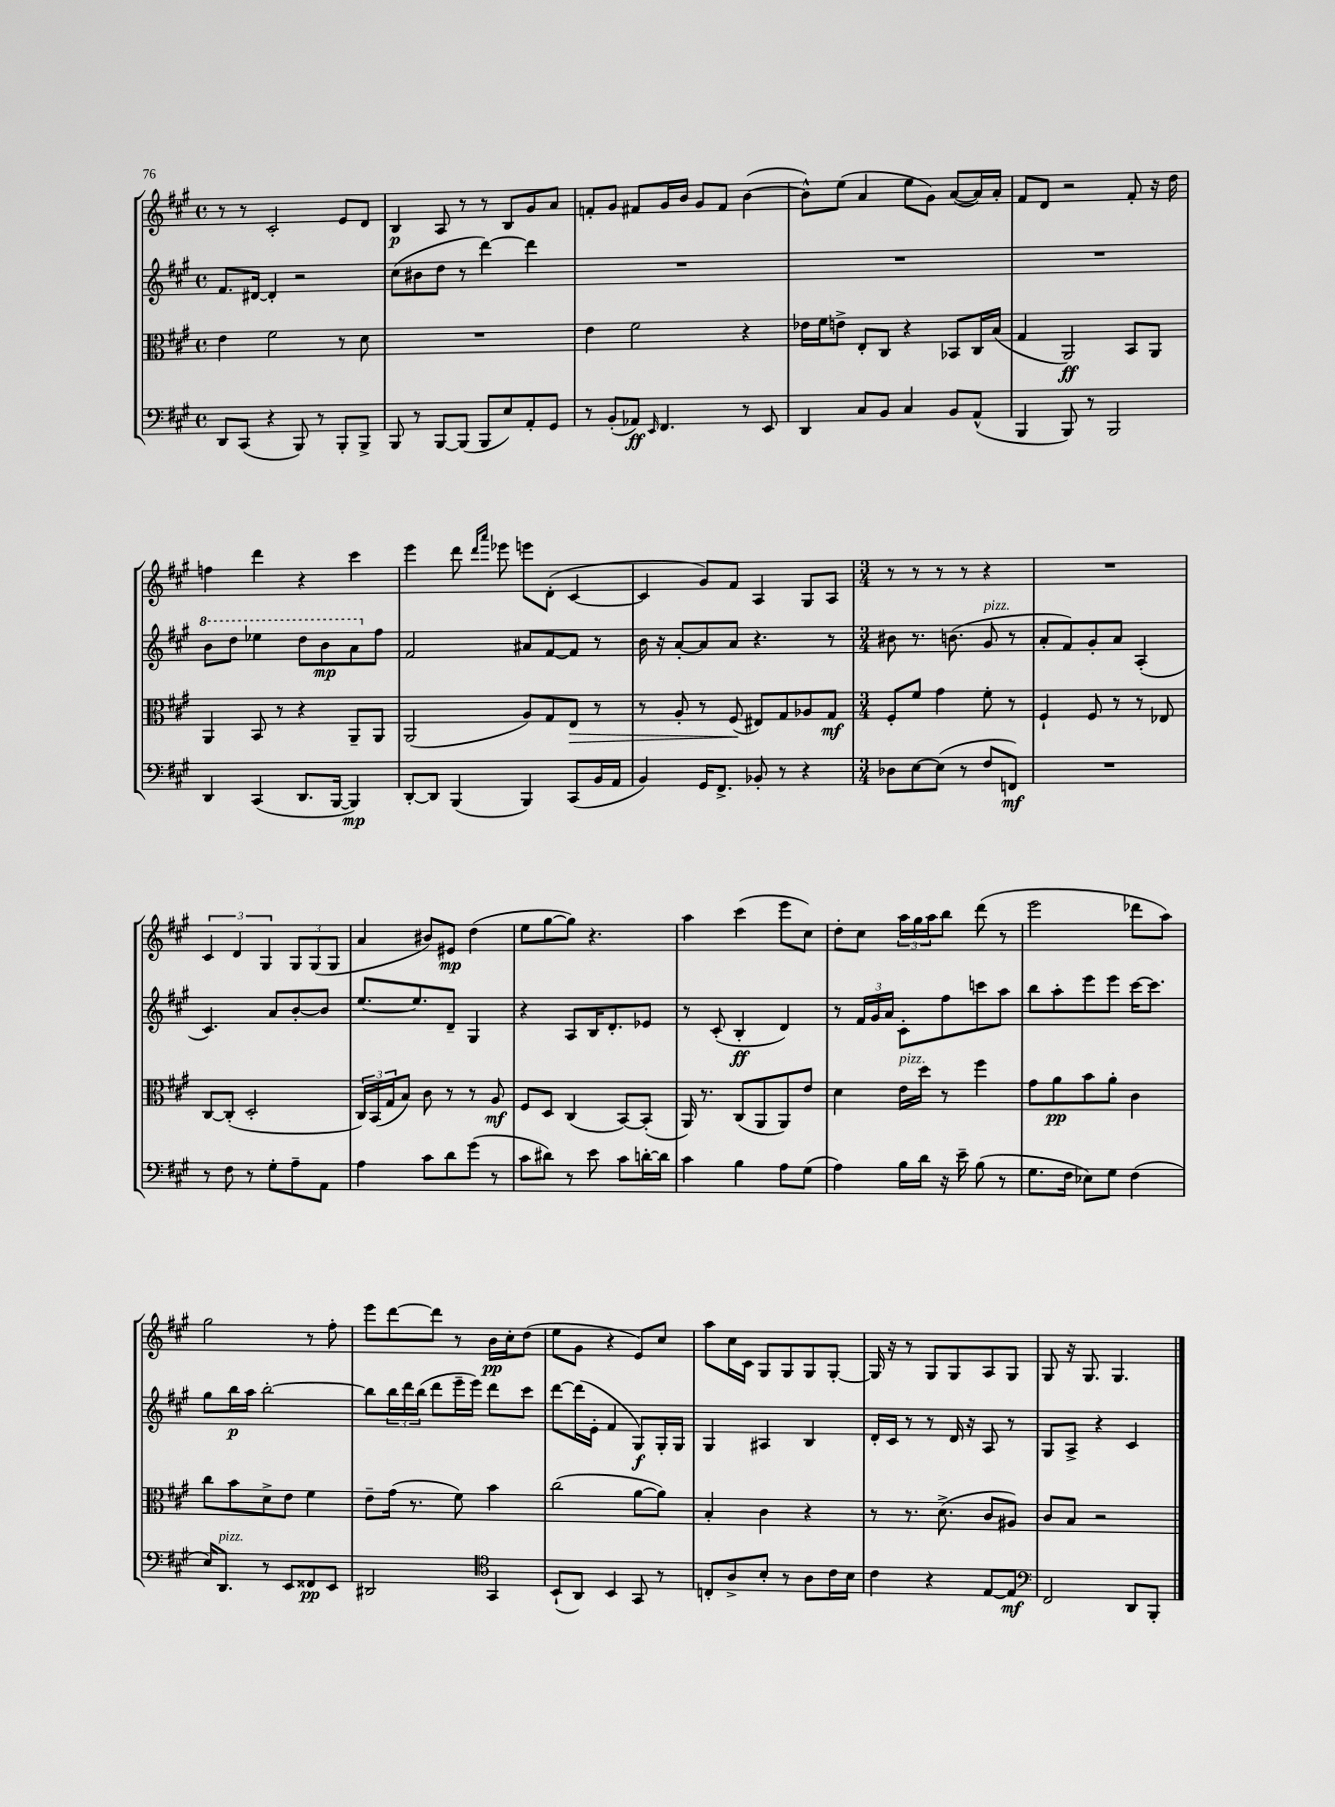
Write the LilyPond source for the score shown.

<<
\new StaffGroup <<
\new Staff = "s0" {
    \clef treble \key a \major \defaultTimeSignature \time 4/4
    r8 r8 cis'2-. e'8 d'8 |
    b4\p a8 r8 r8 b8 gis'8 a'8 |
    f'8-. gis'8 fis'8 gis'16 b'16 gis'8 fis'8 b'4~( |
    b'8-^) e''8( a'4 e''8 gis'8) a'8~( a'16) a'16-. |
    fis'8 d'8 r2 fis'8-. r16 d''16 |
    f''4 d'''4 r4 cis'''4 |
    e'''4 d'''8 \grace { d'''16 a'''16 } ees'''8 e'''8 d'8-.( cis'4~ |
    cis'4 gis'8) fis'8 a4 gis8 a8 |
    \numericTimeSignature \time 3/4 r8 r8 r8 r8 r4 |
    R2. |
    \tuplet 3/2 { cis'4 d'4 gis4 } \tuplet 3/2 { gis8 gis8( gis8 } |
    a'4 bis'8) eis'8\mp d''4( |
    e''8 gis''8~ gis''8) r4. |
    a''4 cis'''4( e'''8 cis''8) |
    d''8-. cis''8 \tuplet 3/2 { a''16 gis''16 a''16 } b''8 d'''8( r8 |
    e'''2 des'''8 a''8) |
    gis''2 r8 fis''8-. |
    e'''8 d'''8~ d'''8 r8 b'16\pp cis''16-. d''8( |
    e''8 gis'8 r4 e'8) cis''8 |
    a''8 cis''16 cis'16 gis8 gis8 gis8 gis8~-. |
    gis16 r16 r8 gis8 gis8 a8 gis8 |
    gis8 r16 gis8. gis4. \bar "|." |
}
\new Staff = "s1" {
    \clef treble \key a \major \defaultTimeSignature \time 4/4
    fis'8. dis'16~ dis'4-. r2 |
    cis''8( bis'8 d''8 r8 d'''4~) d'''4 |
    R1 |
    R1 |
    R1 |
    \ottava #1 b''8 d'''8 ees'''4 d'''8 b''8\mp a''8 \ottava #0 fis''8 |
    fis'2 ais'8 fis'8~ fis'8 r8 |
    b'16 r16 a'8~-. a'8 a'8 r4. r8 |
    \numericTimeSignature \time 3/4 bis'8 r8. b'8.( gis'8^\markup { \italic "pizz." } r8 |
    a'8-. fis'8) gis'8-. a'8 a4-.( |
    cis'4.) a'8 b'8~-. b'8 |
    e''8.~ e''8. d'8-- gis4 |
    r4 a8 b16 d'8.-. ees'8 |
    r8 cis'8-.( b4-.\ff d'4) |
    r8 \tuplet 3/2 { fis'16 gis'16 a'16 } cis'8-. fis''8 c'''8 a''8 |
    b''8 a''8-. e'''8 e'''8 cis'''16~ cis'''8. |
    gis''8 b''16\p a''16 b''2~-. |
    b''8 \tuplet 3/2 { b''16 d'''16 b''16( } d'''8 e'''16-- e'''16) d'''8 cis'''8 |
    d'''8~ d'''16( e'16-. fis'4 gis8\f) gis16-. gis16 |
    gis4 ais4 b4 |
    d'16-. cis'16 r8 r8 d'16 r16 a8 r8 |
    gis8 a8-> r4 cis'4 \bar "|." |
}
\new Staff = "s2" {
    \clef alto \key a \major \defaultTimeSignature \time 4/4
    e'4 fis'2 r8 d'8 |
    R1 |
    e'4 fis'2 r4 |
    ees'16 fis'16 e'8-> e8-. cis8 r4 bes,8 cis16 b16( |
    gis4 a,2\ff) b,8 a,8 |
    a,4 b,8 r8 r4 a,8-- a,8 |
    a,2( a8) gis8 e8\> r8 |
    r8 a8-. r8 fis8\!( eis8) gis8 aes8 gis8\mf |
    \numericTimeSignature \time 3/4 fis8-. fis'8 gis'4 fis'8-. r8 |
    fis4-! fis8 r8 r8 ees8 |
    cis8~ cis8-.( d2-. |
    \tuplet 3/2 { cis16) b,16( gis16 } b8) cis'8 r8 r8 a8\mf |
    fis8 d8 cis4( b,8~) b,8-.( |
    a,16) r8. cis8( a,8 a,8) e'8 |
    d'4 e'16^\markup { \italic "pizz." } d''16 r8 fis''4 |
    gis'8 a'8\pp b'8 a'8-. cis'4 |
    cis''8 b'8 d'8-> e'8 fis'4 |
    e'8-- gis'16( r8. fis'8) b'4 |
    cis''2( a'8~ a'8) |
    b4-. cis'4 r4 |
    r8 r8. d'8.->( cis'8 ais8) |
    cis'8 b8 r2 \bar "|." |
}
\new Staff = "s3" {
    \clef bass \key a \major \defaultTimeSignature \time 4/4
    d,8 cis,8( r4 b,,8) r8 b,,8-. b,,8-> |
    b,,8 r8 b,,8~ b,,8( b,,8 e8) a,8-. gis,8 |
    r8 b,8-.( aes,8\ff) \grace { e,16 } fis,4. r8 e,8 |
    d,4 cis8 b,8 cis4 b,8 a,8-^( |
    b,,4 b,,8) r8 b,,2 |
    d,4 cis,4( d,8. b,,16~ b,,4\mp) |
    d,8~-. d,8 b,,4( b,,4) cis,8( b,16 a,16 |
    b,4) gis,16 fis,8.-> bes,8-. r8 r4 |
    \numericTimeSignature \time 3/4 des8 e8~ e8( r8 fis8 f,8\mf) |
    R2. |
    r8 fis8 r8 gis8-. a8-- a,8 |
    a4 cis'8 d'8 gis'8( r8 |
    cis'8 dis'8) r8 e'8 cis'8 d'16~-. d'16 |
    cis'4 b4 a8 gis8( |
    a4) b16 d'16 r16 e'16-- b8( r8 |
    gis8. fis16 ees8) gis8 fis4( |
    e16) d,8.^\markup { \italic "pizz." } r8 e,8 fisis,8\pp e,8 |
    dis,2 \clef tenor gis,4 |
    b,8-!( a,8) b,4 gis,8 r8 |
    c8-. a8-> b8-. r8 a8 cis'16 b16 |
    cis'4 r4 e8~ e8\mf |
    \clef bass fis,2 d,8 b,,8-. \bar "|." |
}
>>
>>
\layout { \context { \Score \remove "Bar_number_engraver" } }
